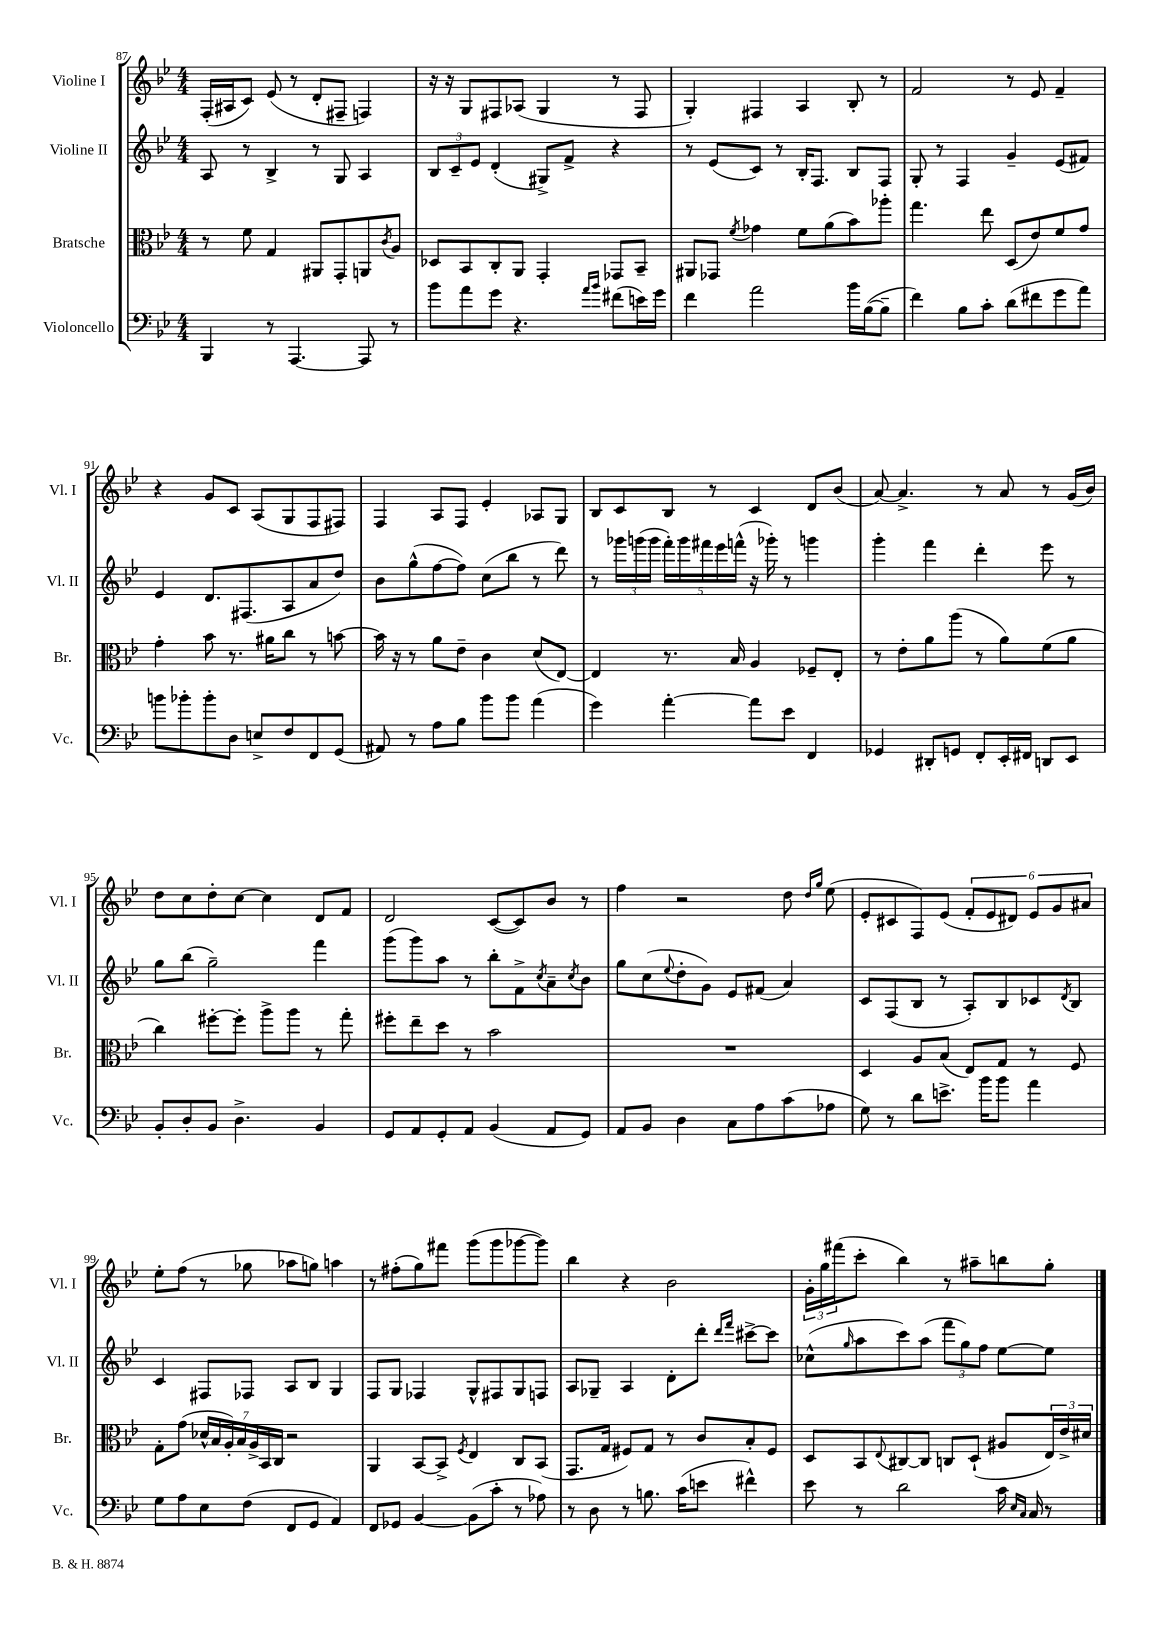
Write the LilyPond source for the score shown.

<<
\new StaffGroup <<
\new Staff = "s0" \with { instrumentName = "Violine I" shortInstrumentName = "Vl. I" } {
    \clef treble \key bes \major \numericTimeSignature \time 4/4
    f16-.( ais16 c'8) ees'8( r8 d'8-. fis8-- f4) |
    r16 r16 g8 fis8 aes8( g4 r8 fis8 |
    g4-.) fis4 a4 bes8-. r8 |
    f'2 r8 ees'8 f'4-- |
    r4 g'8 c'8 a8( g8 f8 fis8) |
    f4 a8 f8 ees'4-. aes8 g8 |
    bes8 c'8 bes8 r8 c'4 d'8 bes'8( |
    a'8~) a'4.-> r8 a'8 r8 g'16( bes'16) |
    d''8 c''8 d''8-. c''8~ c''4 d'8 f'8 |
    d'2 c'8~( c'8) bes'8 r8 |
    f''4 r2 d''8 \grace { d''16 g''16 } ees''8( |
    ees'8-. cis'8 f8) ees'8( \tuplet 6/4 { f'8-. ees'8 dis'8) ees'8 g'8 ais'8 } |
    ees''8-. f''8( r8 ges''8 aes''8 g''8) a''4 |
    r8 fis''8-.( g''8) fis'''8 g'''8( g'''8 ges'''8~ ges'''8) |
    bes''4 r4 bes'2 |
    \tuplet 3/2 { g'16-. g''16 fis'''16( } c'''8-. bes''4) r8 ais''8-- b''8 g''8-. \bar "|." |
}
\new Staff = "s1" \with { instrumentName = "Violine II" shortInstrumentName = "Vl. II" } {
    \clef treble \key bes \major \numericTimeSignature \time 4/4
    a8 r8 bes4-> r8 g8 a4 |
    \tuplet 3/2 { bes8 c'8-- ees'8 } d'4-.( gis8->) f'8-> r4 |
    r8 ees'8( c'8) r8 bes16-. f8. bes8 f8 |
    g8-. r8 f4 g'4-- ees'8( fis'8) |
    ees'4 d'8. fis8.( a8 a'8 d''8) |
    bes'8 g''8-^( f''8~ f''8) c''8( bes''8 r8 d'''8) |
    r8 \tuplet 3/2 { ges'''16 g'''16( g'''16 } \tuplet 5/4 { f'''16-.) g'''16 fis'''16 ees'''16 f'''16-^( } r16 ges'''16-.) r8 g'''4 |
    g'''4-. f'''4 d'''4-. ees'''8 r8 |
    g''8 bes''8( g''2--) f'''4 |
    g'''8( g'''8) a''8 r8 bes''8-. f'8-> \acciaccatura { c''8 } a'8-- \acciaccatura { c''8 } bes'8 |
    g''8 c''8( \appoggiatura { ees''8 } d''8-. g'8) ees'8 fis'8( a'4) |
    c'8 f8( bes8 r8 a8-.) bes8 ces'8 \acciaccatura { d'8 } bes8 |
    c'4 fis8 fes8 a8 bes8 g4 |
    f8 g8 fes4 g8-^ fis8 g8 f8 |
    a8 ges8-- a4 d'8-. d'''8-. \grace { d'''16 f'''16 } cis'''8~-> cis'''8 |
    ces''8-^( \grace { g''16 } a''8 c'''8) a''8( \tuplet 3/2 { f'''8 g''8) f''8 } ees''8~ ees''8 \bar "|." |
}
\new Staff = "s2" \with { instrumentName = "Bratsche" shortInstrumentName = "Br." } {
    \clef alto \key bes \major \numericTimeSignature \time 4/4
    r8 f'8 g4 ais,8 g,8-. a,8 \acciaccatura { c'8 } a8 |
    des8 bes,8 c8-. a,8 g,4-. ges,8 bes,8-- |
    ais,8 ges,8 \acciaccatura { f'8 } ges'4 f'8 a'8( bes'8) aes''8-. |
    g''4. ees''8 d8( ees'8) f'8 g'8 |
    g'4-. bes'8 r8. ais'16 c''8 r8 b'8~ |
    b'16 r16 r8 a'8 ees'8-- c'4 d'8( ees8~) |
    ees4 r8. bes16 a4 fes8-- ees8-. |
    r8 ees'8-. a'8 a''8( r8 a'8) f'8( a'8 |
    c''4) fis''8~-. fis''8-. a''8-> a''8 r8 g''8-. |
    fis''8-. ees''8-- d''8 r8 bes'2 |
    R1 |
    d4 a8 bes8( ees8) g8 r8 f8 |
    g8-. g'8( \tuplet 7/4 { des'16-^ bes16 a16-.) bes16 a16-> bes,16 c16 } r2 |
    a,4 bes,8~ bes,8-> \acciaccatura { f8 } ees4 c8 bes,8( |
    g,8. g16 fis8) g8 r8 c'8 bes8-. fis8 |
    d8 bes,8 \appoggiatura { ees8 } cis8~ cis8 c8 d8-!( ais8 \tuplet 3/2 { ees16) ees'16-> dis'16 } \bar "|." |
}
\new Staff = "s3" \with { instrumentName = "Violoncello" shortInstrumentName = "Vc." } {
    \clef bass \key bes \major \numericTimeSignature \time 4/4
    bes,,4 r8 a,,4.~ a,,8 r8 |
    bes'8 a'8 g'8 r4. \grace { a'16 bes'16 } fis'8( e'16) g'16 |
    f'4 a'2 bes'16 bes16~( bes8-- |
    f'4) bes8 c'8-. d'8( fis'8 g'8 a'8) |
    b'8 bes'8-. bes'8-. d8 e8-> f8 f,8 g,8( |
    ais,8) r8 a8 bes8 bes'8 bes'8 a'4( |
    g'4) a'4~-. a'8 ees'8 f,4 |
    ges,4 dis,8-. g,8 f,8-. ees,16-. fis,16 d,8 ees,8 |
    bes,8-. d8-. bes,8 d4.-> bes,4 |
    g,8 a,8 g,8-. a,8 bes,4( a,8 g,8) |
    a,8 bes,8 d4 c8 a8 c'8( aes8 |
    g8) r8 d'8 e'8.-> bes'16 bes'8 a'4 |
    g8 a8 ees8 f8( f,8 g,8 a,4) |
    f,8 ges,8 bes,4~ bes,8( c'8-. r8 aes8) |
    r8 d8 r8 b8. c'16( e'8 fis'4-^) |
    ees'8 r8 d'2 c'16 \grace { ees16 c16 } c16 r8 \bar "|." |
}
>>
>>
\layout { \context { \Score currentBarNumber = #87 } }
